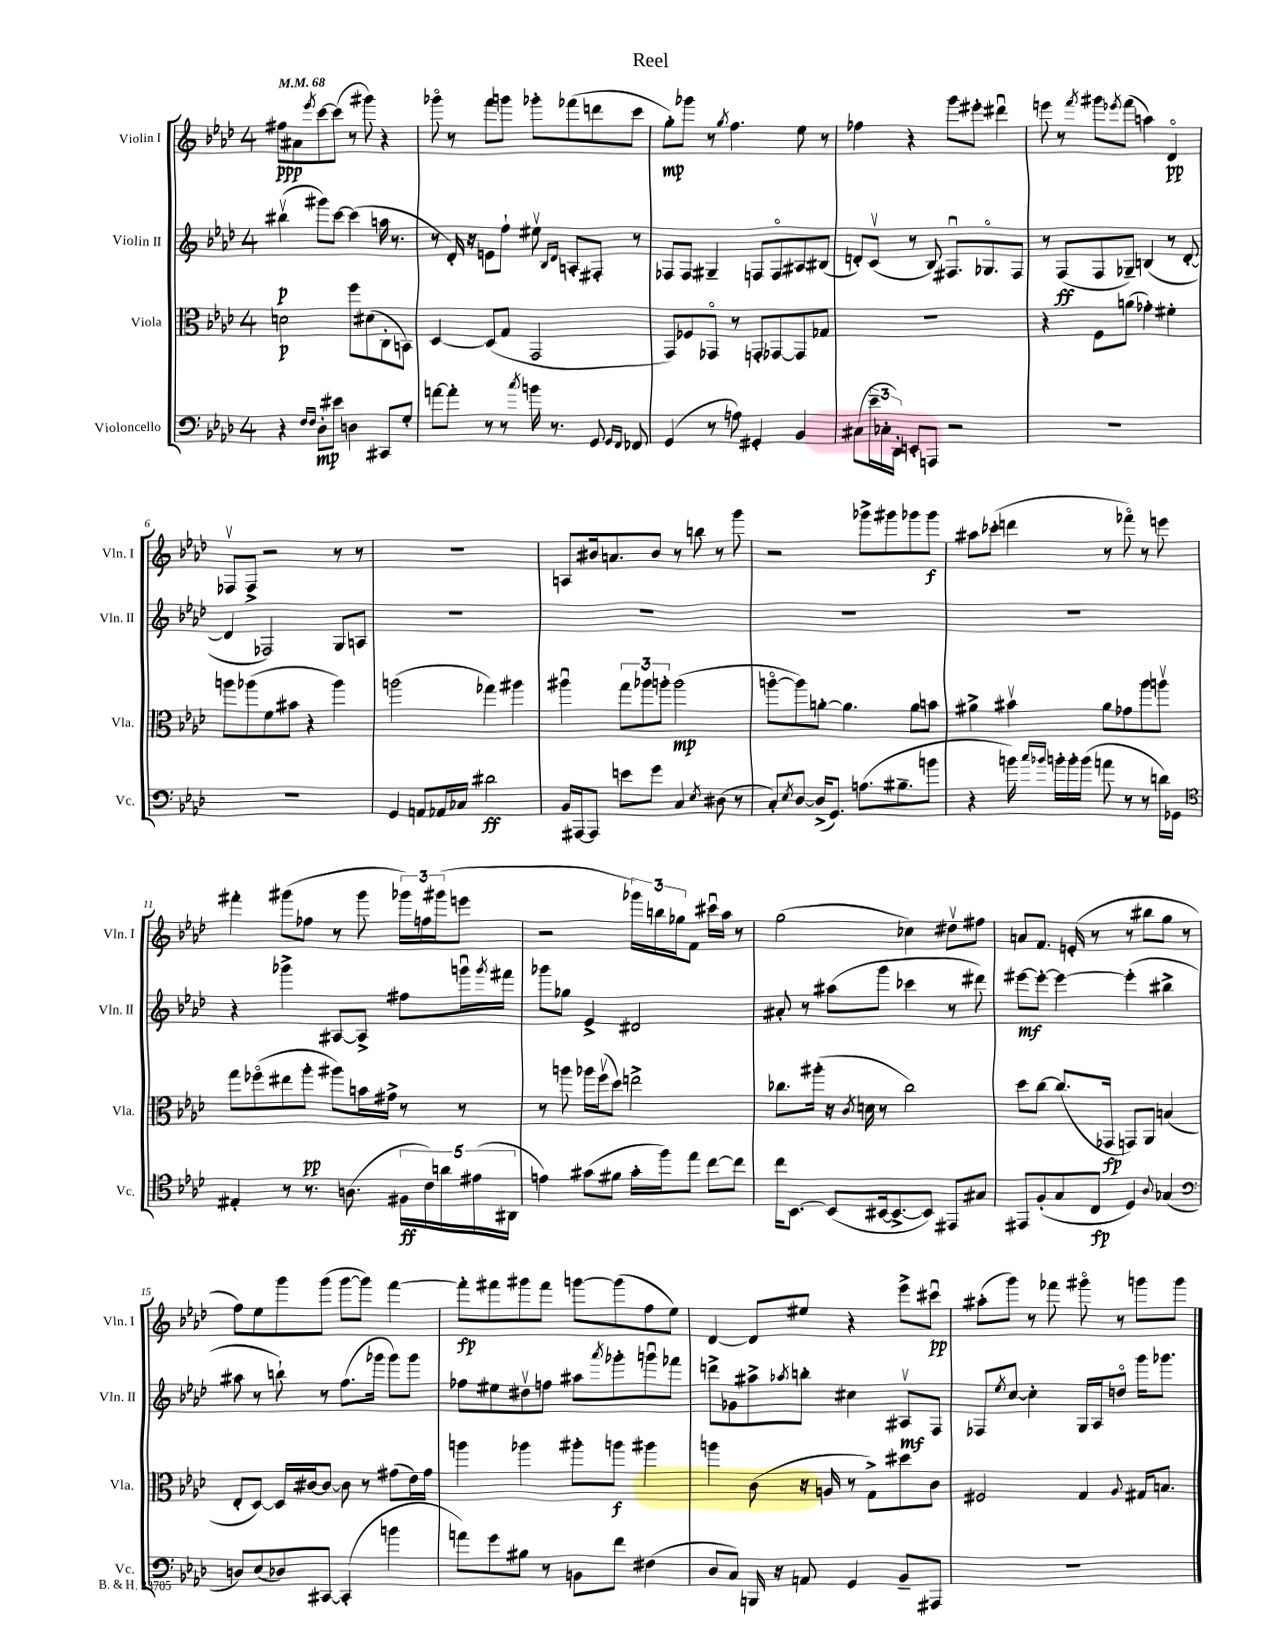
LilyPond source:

\header { title = "Reel" }
<<
\new StaffGroup <<
\new Staff = "s0" \with { instrumentName = "Violin I" shortInstrumentName = "Vln. I" } {
    \clef treble \key aes \major \once \override Staff.TimeSignature.style = #'single-digit \time 4/4 \tempo 4 = 68
    fis''8\ppp ais'8 \acciaccatura { ees'''8 } c'''8~ c'''8( r8 gis'''8) r4 |
    ges'''8\flageolet r8 f'''8 g'''8 ges'''8-. fes'''8( d'''8 c'''8 |
    g''8-.\mp) ges'''8 r8 \acciaccatura { g''8 } f''4. ees''8 r8 |
    fes''4 r4 g'''8 eis'''8-. dis'''4\downbow |
    e'''8 r8 \acciaccatura { f'''8 } gis'''8 \acciaccatura { ees'''8 } f'''8( a''4) des'4\flageolet\pp |
    fes8\upbow fes8-> r2 r8 r8 |
    R1 |
    a8 bis'16 a'8. bis'8 r8 b''8 r8 g'''8 |
    r2 ges'''8-> gis'''8 ges'''8 ges'''8\f |
    ais''8 ces'''8-.( d'''4 r8 fes'''8\flageolet) r8 e'''8 |
    fis'''4-. gis'''8( fes''8 r8 gis'''8 \tuplet 3/2 { ges'''16) f''16 gis'''16( } e'''8 |
    r2 \tuplet 3/2 { ges'''16) b''16 ges''16 } f'8 cis'''16\downbow aes''16 r8 |
    g''2( ces''4) dis''8\upbow fis''8 |
    a'8 f'8. e'16-.( r8 r8 bis''8 g''8 r8 |
    f''8) ees''8 g'''8 g'''8( g'''8~ g'''8) f'''4~ |
    f'''8-.\fp fis'''8 gis'''8 fis'''8 g'''8~ g'''8( f''8 ees''8) |
    des'4~ des'8 eis''8 r4 ees'''8-> cis'''8\downbow\pp |
    ais''8-.( g'''8) r8 fes'''8 gis'''8\flageolet r8 g'''8 g'''8 \bar "|." |
}
\new Staff = "s1" \with { instrumentName = "Violin II" shortInstrumentName = "Vln. II" } {
    \clef treble \key aes \major \once \override Staff.TimeSignature.style = #'single-digit \time 4/4
    bis''4\upbow\p( gis'''8) c'''8~ c'''4( a''16 r8. |
    r8 des'16-.) r16 e'8 f''8-! eis''8\upbow \grace { bes16 des'16 } a8-. fis8-. r8 |
    fes8 fes8 gis4-- f8 f8\flageolet ais8 bis8( |
    d'8-.) c'8\upbow( r8 bes8) fis8.\downbow ges8.\flageolet fis8 |
    r8 f8\ff( f8 ges8--) b4( r8 des'8~-. |
    des'4 fes2) g8 a8 |
    R1 |
    R1 |
    R1 |
    R1 |
    r4 ges'''4-> ais8~ ais8-> fis''8 g'''16\downbow \acciaccatura { g'''8 } fis'''16 |
    ges'''8 ges''8 ees'4-> dis'2 |
    ais'8-. r8 ais''8( g'''8 ces'''4 r8 dis'''8) |
    eis'''8~\mf eis'''8~-. eis'''4~ eis'''4-.( bis''4-> |
    ais''8 r8 b''8-!) r8 f''8.( ges'''16 ges'''8) ges'''8 |
    fes''8 eis''8 dis''8\upbow f''8 ais''8 \acciaccatura { aes'''8 } ges'''8-. g'''8\downbow fes'''8 |
    d'''8-> ges'8 ais''8-> \acciaccatura { aes''8 } b''8-. cis''4 ais8\upbow\mf f8 |
    fes8 \acciaccatura { ees''8 } c''8~ c''4-. g16 aes16 d''8\flageolet g'''16 ges'''8. \bar "|." |
}
\new Staff = "s2" \with { instrumentName = "Viola" shortInstrumentName = "Vla." } {
    \clef alto \key aes \major \once \override Staff.TimeSignature.style = #'single-digit \time 4/4
    d'2\p f''8 dis'8( c8-. b,8) |
    des4~ des8( g8 g,2 |
    g,8) fes8 ges,8\flageolet r8 g,8-. ges,8~ ges,8 ges8 |
    R1 |
    r4 f8 a'8( ges'4-.) fis'4-. |
    a''8 aes''8( f'8 bis'8 r4 aes''4) |
    a''2( ges''4) ais''4 |
    ais''4\downbow \tuplet 3/2 { g''8 aes''8 a''8-. } a''2\mp( |
    a''8~\flageolet a''8) a'8~-. a'4. a'8 b'8 |
    ais'4-> bis'4\upbow ais'8 ges'8 aes''8 a''8\upbow |
    g''8 fes''8\flageolet( eis''8 aes''8-.\pp ais''8) b'16 gis'16-> r8 r8 |
    r8 a''8 aes''16 f''16\upbow( des''8) e''2-> |
    ces''8. ais''16-.( r16 \acciaccatura { c'8 } d'16 r8 ces''2) |
    des''8 c''8~ c''8.( ges,16\fp g,8) aes,8 b4( |
    ees8-. des8~) des16 cis'16~ cis'8~ cis'8 r8 gis'8( ees'16) gis'16 |
    a''4 aes''4 ais''8-. a''8\f ais''4 |
    a''4 c'8( r16 a16 r8 g8->) dis''8 c'8 |
    fis2 g4 \appoggiatura { aes8 } gis16 b8. \bar "|." |
}
\new Staff = "s3" \with { instrumentName = "Violoncello" shortInstrumentName = "Vc." } {
    \clef bass \key aes \major \once \override Staff.TimeSignature.style = #'single-digit \time 4/4
    r4 \grace { f16 f16 } des8-.\mp eis'8 d4 cis,8 g8-. |
    a'8~ a'8-. r8 r8 \acciaccatura { c''8 } b'16 r8. g,8 \grace { g,16 f,16 } fes,8 |
    g,4( r8 a8) gis,4-. bes,4 |
    cis8( \tuplet 3/2 { ees'16-- ces16-. des,16-.) } e,8-. a,,8 r2 |
    R1 |
    R1 |
    g,4 a,8 aes,16 ces16 dis'2\ff |
    bes,16 ais,,16~ ais,,8 e'8 g'8 c4 \acciaccatura { ees8 } dis8( r8 |
    c8-.) \acciaccatura { ees8 } des8~ des16->( g,8.) a8.( bis8.-- b'8 |
    r4 b'16) \grace { c''16 bes'16 } b'16-. b'16-. b'16( a'8 r8 r8 d'16) ges,16 |
    \clef tenor eis4-. r8 r8. a8.( \tuplet 5/4 { fis16\ff c'16) a'16 eis'16( ais,16 } |
    e'4) gis'8( fis'8 gis'16-. f''16) ees''8 c''8~ c''8 |
    c''16 bes,8.~ bes,8( bis,16~ bis,8.~-> bis,8) eis,8 gis8 |
    eis,8 f8-.( g8 c8\fp des4) \appoggiatura { aes8 } ges4( |
    \clef bass d8) ees8( des8) cis,8~ cis,4-.( b'4 |
    a'8) g'8 bis8 r8 b,8 f'8 fis4( |
    des8 c8) b,,16 r16 a,8 g,4 bes,8-- ais,,8 |
    R1 \bar "|." |
}
>>
>>
